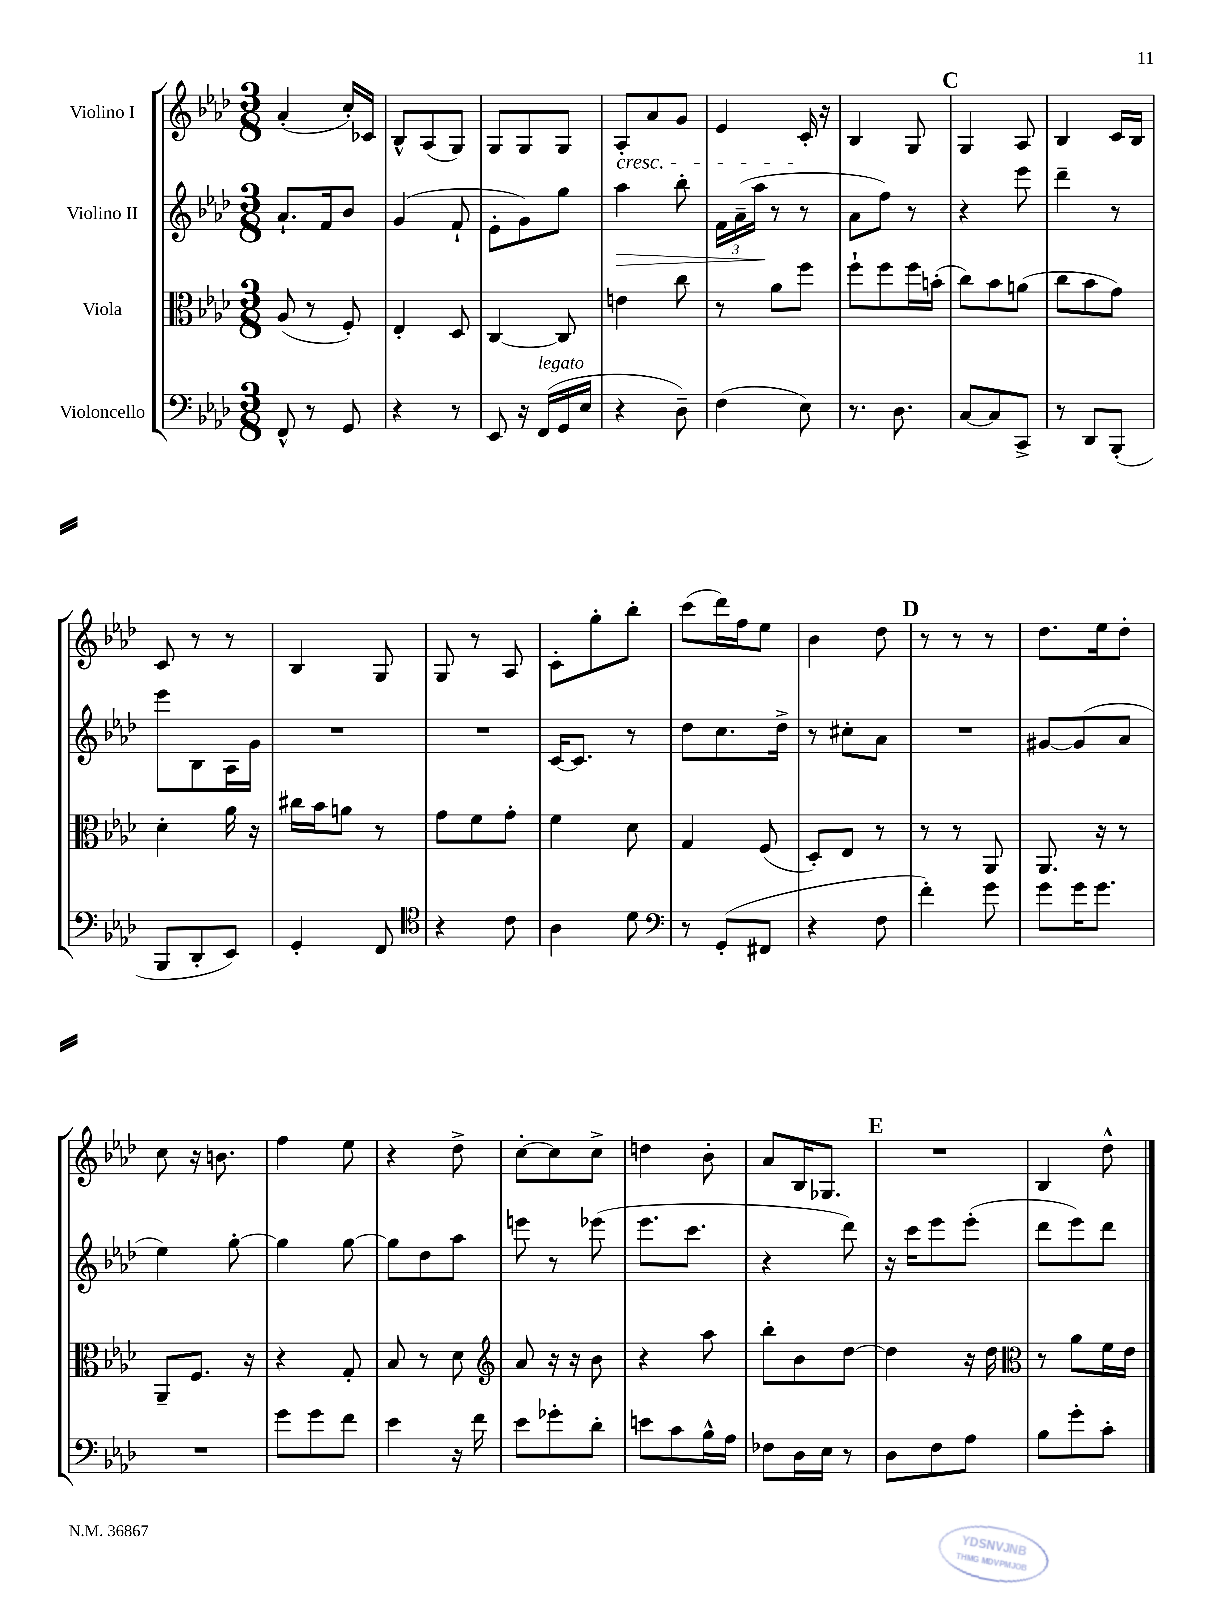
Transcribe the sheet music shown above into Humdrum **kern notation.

**kern	**kern	**kern	**dynam	**kern
*part4	*part3	*part2	*part2	*part1
*staff4	*staff3	*staff2	*staff2	*staff1
*I"Violoncello	*I"Viola	*I"Violino II	*	*I"Violino I
*clefF4	*clefC3	*clefG2	*	*clefG2
*k[b-e-a-d-]	*k[b-e-a-d-]	*k[b-e-a-d-]	*	*k[b-e-a-d-]
*M3/8	*M3/8	*M3/8	*	*M3/8
=92	=92	=92	=92	=92
8FF^^/	(8A-/	8.a-`/L	.	(4a-'/
8r	8r	.	.	.
.	.	16f/k	.	.
8GG/	8F'/)	8b-/J	.	16cc'/LL)
.	.	.	.	16c-X/JJ
=93	=93	=93	=93	=93
4r	4E-'/	(4g/	.	8B-^^/L
.	.	.	.	(8A-/
8r	8D-/	8f`/	.	8G/J)
=94	=94	=94	=94	=94
8EE-/	[4C/	8e-'\L	.	8G/L
16r	.	8g\)	.	8G/
!LO:TX:a:i:t=legato	!	!	!	!
(16FF/LL	.	.	.	.
16GG/	8C/]	8gg\J	.	8G/J
16E-/JJ	.	.	.	.
=95	=95	=95	=95	=95
!	!	!	!	!LO:TX:b:i:t=cresc.
!	!	!	!LO:HP:b	!
4r	4en\	4aa-\	>	8A-'/L
.	.	.	.	8a-/
8D-~\)	8cc\	8bb-'\	.	8g/J
=96	=96	=96	=96	=96
(4F\	8r	24f\LL	.	4e-/
.	.	(24a-~\	.	.
.	.	24aa-\JJ	.	.
.	8a-\L	8r	]	.
8E-\)	8ff\J	8r	.	16c'/
.	.	.	.	16r
=97	=97	=97	=97	=97
8.r	8ff`\L	8a-\L	.	4B-/
.	8ff\	8ff\J)	.	.
8.D-\	.	.	.	.
.	16ff\L	8r	.	8G/
.	(16bn'\JJ	.	.	.
!!LO:REH:place=s1:t=C
=98	=98	=98	=98	=98
[8C/L	8cc\L)	4r	.	4G/
8C/]	8b-\	.	.	.
8CC^/J	(8an\J	8eee-\	.	8A-/
=99	=99	=99	=99	=99
8r	8cc\L	4ddd-~\	.	4B-/
8DD-/L	8b-\	.	.	.
(8BBB-'/J	8g\J)	8r	.	16c/LL
.	.	.	.	16B-/JJ
!!LO:LB:g=z
=100	=100	=100	=100	=100
8BBB-/L	4d-'\	8eee-\L	.	8c/
8DD-'/	.	8B-\	.	8r
8EE-/J)	16a-\	16A-\L	.	8r
.	16r	16g\JJ	.	.
=101	=101	=101	=101	=101
4GG'/	16cc#X\LL	4.r	.	4B-/
.	16b-\J	.	.	.
.	8an\J	.	.	.
8FF/	8r	.	.	8G/
=102	=102	=102	=102	=102
*clefC4	*	*	*	*
4r	8g\L	4.r	.	8G/
.	8f\	.	.	8r
8c\	8g'\J	.	.	8A-/
=103	=103	=103	=103	=103
4A-\	4f\	[16c/KL	.	8c'\L
.	.	8.c/J]	.	.
.	.	.	.	8gg'\
8d-\	8d-\	8r	.	8bb-'\J
=104	=104	=104	=104	=104
*clefF4	*	*	*	*
8r	4G/	8dd-\L	.	(8ccc\L
(8GG'/L	.	8.cc\	.	16ddd-\L)
.	.	.	.	16ff\J
8FF#X/J	(8F/	.	.	8ee-\J
.	.	16dd-^\Jk	.	.
=105	=105	=105	=105	=105
4r	8D-'/L)	8r	.	4b-\
.	8E-/J	8cc#X'\L	.	.
8F\	8r	8a-\J	.	8dd-\
!!LO:REH:place=s1:t=D
=106	=106	=106	=106	=106
4f'\)	8r	4.r	.	8r
.	8r	.	.	8r
8g\	8AA-/	.	.	8r
=107	=107	=107	=107	=107
8g\L	8.AA-/	[8g#X/L	.	8.dd-\L
16g\K	.	(8g#/]	.	.
8.g\J	16r	.	.	16ee-\k
.	8r	8a-/J	.	8dd-'\J
!!LO:LB:g=z
=108	=108	=108	=108	=108
4.r	8AA-~/L	4ee-\)	.	8cc\
.	8.F/J	.	.	16r
.	.	.	.	8.bn\
.	.	[8gg'\	.	.
.	16r	.	.	.
=109	=109	=109	=109	=109
8g\L	4r	4gg\]	.	4ff\
8g\	.	.	.	.
8f\J	8G'/	[8gg\	.	8ee-\
=110	=110	=110	=110	=110
4e-\	8B-/	8gg\L]	.	4r
.	8r	8dd-\	.	.
16r	8d-\	8aa-\J	.	8dd-^\
16f\	.	.	.	.
=111	=111	=111	=111	=111
*	*clefG2	*	*	*
8e-\L	8a-/	8eeen\	.	[8cc'\L
8g-X'\	16r	8r	.	8cc\]
.	16r	.	.	.
8d-'\J	8b-\	(8eee-X\	.	8cc^\J
=112	=112	=112	=112	=112
8en\L	4r	8.eee-\L	.	4ddn\
8c\	.	.	.	.
.	.	8.ccc\J	.	.
16B-^^\L	8aa-\	.	.	8b-'\
16A-\JJ	.	.	.	.
=113	=113	=113	=113	=113
8F-X\L	8bb-'\L	4r	.	8a-/L
16D-\L	8b-\	.	.	16B-/K
16E-\JJ	.	.	.	8.G-X/J
8r	[8dd-\J	8ddd-\)	.	.
!!LO:REH:place=s1:t=E
=114	=114	=114	=114	=114
8D-\L	4dd-\]	16r	.	4.r
.	.	16ccc\KL	.	.
8F\	.	8eee-\	.	.
8A-\J	16r	(8eee-'\J	.	.
.	16dd-\	.	.	.
=115	=115	=115	=115	=115
*	*clefC3	*	*	*
8B-\L	8r	8ddd-\L	.	4B-/
8g'\	8a-\L	8eee-\)	.	.
8c'\J	16f\L	8ddd-\J	.	8dd-^^\
.	16e-\JJ	.	.	.
==	==	==	==	==
*-	*-	*-	*-	*-
